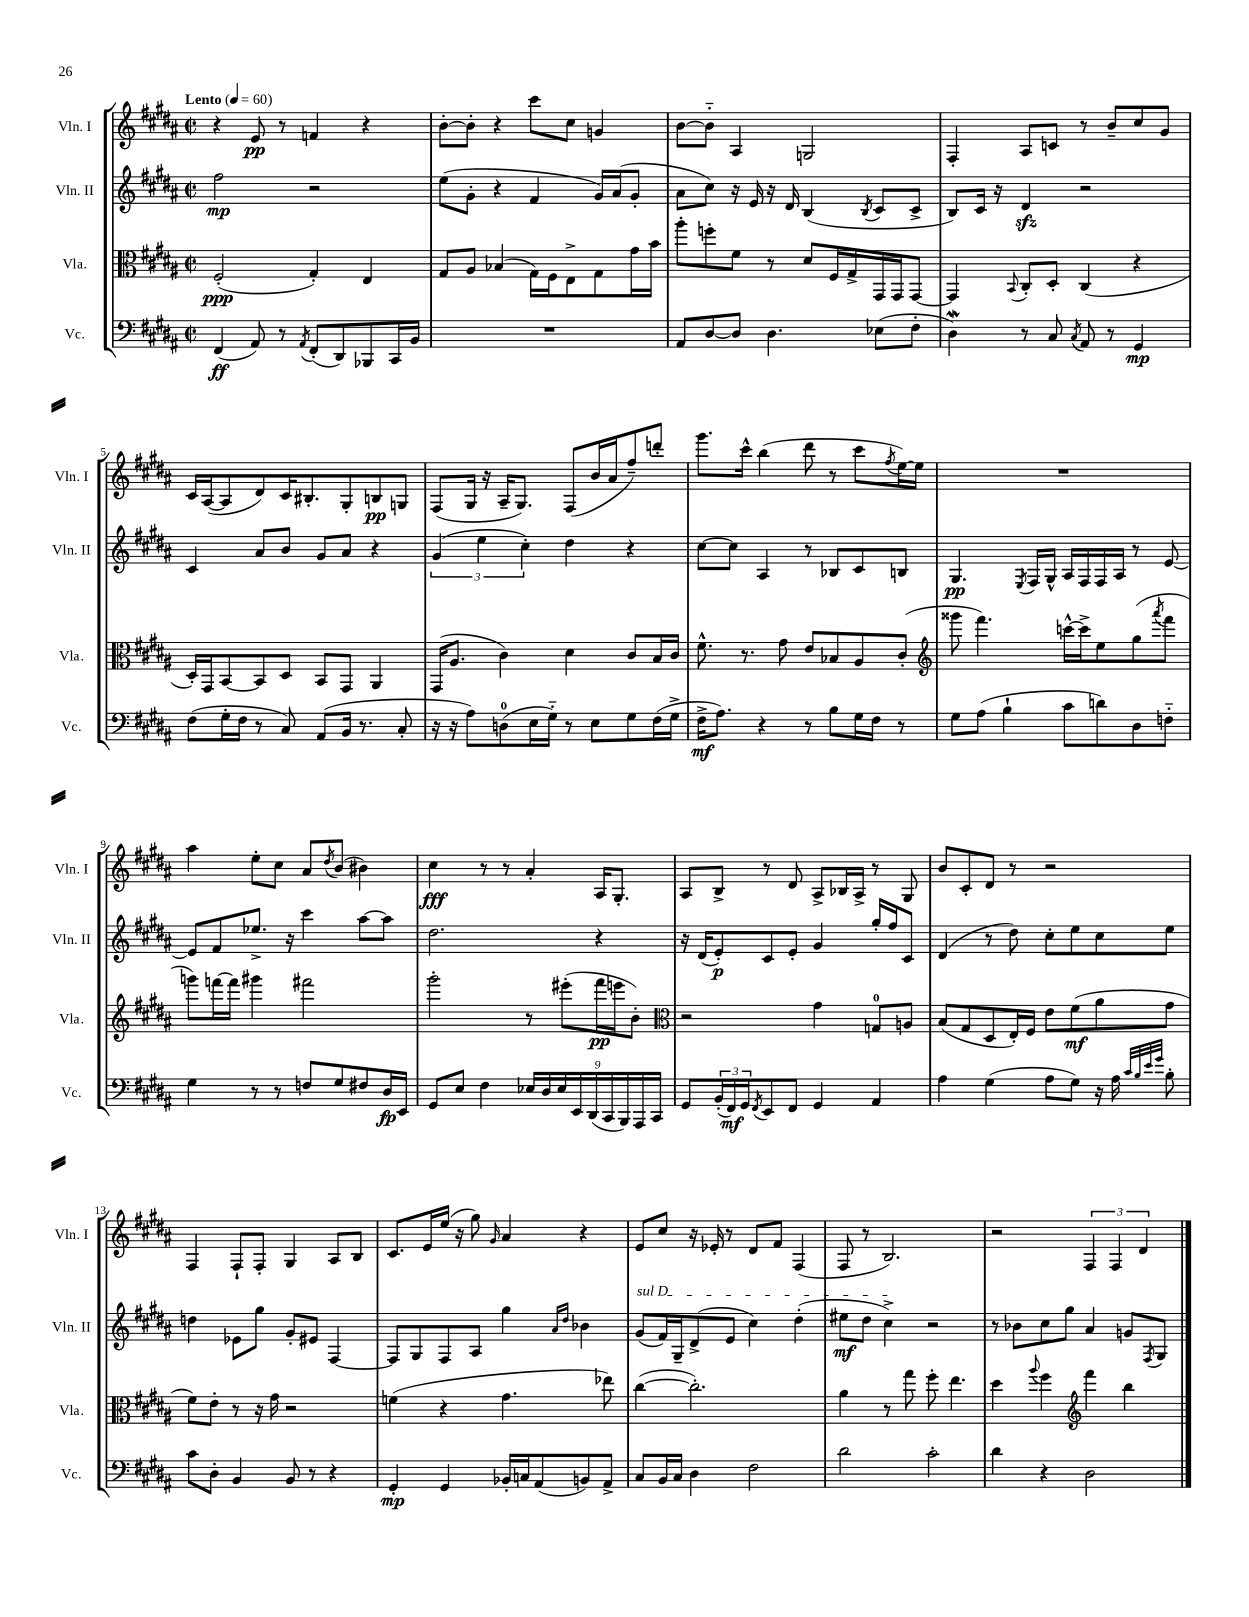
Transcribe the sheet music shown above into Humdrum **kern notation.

**kern	**dynam	**kern	**dynam	**kern	**dynam	**kern	**dynam
*part4	*part4	*part3	*part3	*part2	*part2	*part1	*part1
*staff4	*staff4	*staff3	*staff3	*staff2	*staff2	*staff1	*staff1
*I"Vc.	*	*I"Vla.	*	*I"Vln. II	*	*I"Vln. I	*
*I'Vc.	*	*I'Vla.	*	*I'Vln. II	*	*I'Vln. I	*
*clefF4	*	*clefC3	*	*clefG2	*	*clefG2	*
*k[f#c#g#d#a#]	*	*k[f#c#g#d#a#]	*	*k[f#c#g#d#a#]	*	*k[f#c#g#d#a#]	*
*M2/2	*	*M2/2	*	*M2/2	*	*M2/2	*
*met(c|)	*	*met(c|)	*	*met(c|)	*	*met(c|)	*
*MM60	*	*MM60	*	*MM60	*	*MM60	*
=1	=1	=1	=1	=1	=1	=1	=1
!	!	!	!	!	!	!LO:TX:a:B:t=Lento	!
(4FF#/	ff	(2F#'/	ppp	2ff#\	mp	4r	.
8AA#/)	.	.	.	.	.	8e/	pp
8r	.	.	.	.	.	8r	.
8qAA#/	.	.	.	.	.	.	.
(8FF#'/L	.	4G#'/)	.	2r	.	4fn/	.
8DD#/)	.	.	.	.	.	.	.
8BBB-X/	.	4E/	.	.	.	4r	.
16CC#/L	.	.	.	.	.	.	.
16BB/JJ	.	.	.	.	.	.	.
=2	=2	=2	=2	=2	=2	=2	=2
1r	.	8G#/L	.	(8ee\L	.	[8b'\L	.
.	.	8A#/J	.	8g#'\J	.	8b'\J]	.
.	.	(4B-X/	.	4r	.	4r	.
.	.	16G#\LL)	.	4f#/	.	8ccc#\L	.
.	.	16F#\J	.	.	.	.	.
.	.	8E^\	.	.	.	8cc#\J	.
.	.	8G#\	.	16g#/LL)	.	4gn/	.
.	.	.	.	(16a#/J	.	.	.
.	.	16g#\L	.	8g#'/J	.	.	.
.	.	16b\JJ	.	.	.	.	.
=3	=3	=3	=3	=3	=3	=3	=3
8AA#/L	.	8aa#'\L	.	8a#\L	.	[8b\L	.
[8D#/	.	8ffn'\	.	8cc#\J)	.	8b\J]	.
8D#/J]	.	8f#\J	.	16r	.	4A#/	.
.	.	.	.	16e/	.	.	.
4.D#\	.	8r	.	16r	.	.	.
.	.	.	.	16d#/	.	.	.
.	.	8d#/L	.	(4B/	.	2Gn/	.
.	.	16F#/L	.	.	.	.	.
.	.	16G#^/	.	.	.	.	.
.	.	.	.	8qB/	.	.	.
(8E-X\L	.	16GG#/	.	8c#/L	.	.	.
.	.	16GG#/J	.	.	.	.	.
8F#'\J	.	[8GG#/J	.	8c#^/J	.	.	.
=4	=4	=4	=4	=4	=4	=4	=4
4D#W\)	.	4GG#/]	.	8B/L)	.	4F#'/	.
.	.	.	.	16c#/Jk	.	.	.
.	.	.	.	16r	.	.	.
.	.	8qqBB/	.	.	.	.	.
8r	.	8C#'/L	.	4d#zz/	.	8A#/L	.
8C#/	.	8D#'/J	.	.	.	8cn/J	.
8qC#/	.	.	.	.	.	.	.
8AA#/	.	(4C#/	.	2r	.	8r	.
8r	.	.	.	.	.	8b~/L	.
4GG#/	mp	4r	.	.	.	8cc#/	.
.	.	.	.	.	.	8g#/J	.
!!LO:LB:g=z
=5	=5	=5	=5	=5	=5	=5	=5
(8F#\L	.	16D#'/LL)	.	4c#/	.	16c#/LL	.
.	.	16GG#/J	.	.	.	([16A#/J	.
16G#'\L	.	[8BB/	.	.	.	8A#/]	.
16F#\JJ	.	.	.	.	.	.	.
8r	.	8BB/]	.	8a#/L	.	8d#/)	.
8C#/)	.	8D#/J	.	8b/J	.	16c#/K	.
.	.	.	.	.	.	8.B#X'/	.
(8AA#/L	.	8BB/L	.	8g#/L	.	.	.
16BB/Jk	.	8GG#/J	.	8a#/J	.	8G#'/	.
8.r	.	.	.	.	.	.	.
.	.	4AA#/	.	4r	.	8Bn/	pp
8C#'/	.	.	.	.	.	8Gn/J	.
=6	=6	=6	=6	=6	=6	=6	=6
16r	.	(16GG#/KL	.	(6g#/	.	(8F#/L	.
16r	.	8.A#/J	.	.	.	.	.
8A#\L)	.	.	.	.	.	16G#/Jk	.
.	.	.	.	6ee\	.	.	.
.	.	.	.	.	.	16r	.
(8Dn\	.	4c#\)	.	.	.	16A#~/KL	.
.	.	.	.	.	.	8.G#/J)	.
.	.	.	.	6cc#'\)	.	.	.
16E\L	.	.	.	.	.	.	.
16G#\JJ)	.	.	.	.	.	.	.
8r	.	4d#\	.	4dd#\	.	(8F#/L	.
8E\L	.	.	.	.	.	16b/L	.
.	.	.	.	.	.	16a#/J	.
8G#\	.	8c#/L	.	4r	.	8ff#~/)	.
(16F#\L	.	16B/L	.	.	.	8dddn'/J	.
16G#^\JJ	.	16c#/JJ	.	.	.	.	.
=7	=7	=7	=7	=7	=7	=7	=7
16F#^\KL	mf	8.f#^^\	.	[8cc#\L	.	8.ggg#\L	.
8.A#\J)	.	.	.	.	.	.	.
.	.	.	.	8cc#\J]	.	.	.
.	.	8.r	.	.	.	16ccc#^^\Jk	.
4r	.	.	.	4A#/	.	(4bb\	.
.	.	8g#\	.	.	.	.	.
8r	.	8e/L	.	8r	.	8ddd#\	.
8B\L	.	8B-X/	.	8B-X/L	.	8r	.
16G#\L	.	8A#/	.	8c#/	.	8ccc#\L	.
16F#\JJ	.	.	.	.	.	.	.
.	.	.	.	.	.	8qff#/	.
8r	.	(8c#'/J	.	8Bn/J	.	[16ee\L)	.
.	.	.	.	.	.	16ee\JJ]	.
=8	=8	=8	=8	=8	=8	=8	=8
*	*	*clefG2	*	*	*	*	*
8G#\L	.	8ggg##X\	.	4.G#/	pp	1r	.
(8A#\J	.	4.fff#\)	.	.	.	.	.
4B`\	.	.	.	.	.	.	.
.	.	.	.	8qE/	.	.	.
.	.	.	.	16F#/LL	.	.	.
.	.	.	.	16G#^^/JJ	.	.	.
8c#\L	.	[16cccn^^\LL	.	16A#/LL	.	.	.
.	.	16ccc^\J]	.	16F#/	.	.	.
8dn\)	.	8ee\	.	16F#/	.	.	.
.	.	.	.	16A#/JJ	.	.	.
8D#\	.	(8gg#\	.	8r	.	.	.
.	.	8qaaa#/	.	.	.	.	.
8Fn\J	.	8fff#\J	.	[8e/	.	.	.
!!LO:LB:g=z
=9	=9	=9	=9	=9	=9	=9	=9
4G#\	.	8gggn\L)	.	8e/L]	.	4aa#\	.
.	.	[16fffn\L	.	8f#/	.	.	.
.	.	16fff\JJ]	.	.	.	.	.
8r	.	4ggg#X\	.	8.ee-X^/J	.	8ee'\L	.
8r	.	.	.	.	.	8cc#\J	.
.	.	.	.	16r	.	.	.
8Fn/L	.	2fff#X\	.	4ccc#\	.	8a#/L	.
.	.	.	.	.	.	8qdd#/	.
8G#/	.	.	.	.	.	(8b/J	.
8F#X/	.	.	.	[8aa#\L	.	4b#X\)	.
16D#/L	fp	.	.	8aa#\J]	.	.	.
16EE/JJ	.	.	.	.	.	.	.
=10	=10	=10	=10	=10	=10	=10	=10
8GG#/L	.	2ggg#'\	.	2.dd#\	.	4cc#\	fff
8E/J	.	.	.	.	.	.	.
4F#\	.	.	.	.	.	8r	.
.	.	.	.	.	.	8r	.
18E-X/LL	.	8r	.	.	.	4a#'/	.
18D#/	.	.	.	.	.	.	.
18E-/	.	.	.	.	.	.	.
.	.	(8eee#X'\L	.	.	.	.	.
18EE/	.	.	.	.	.	.	.
(18DD#/	.	.	.	.	.	.	.
.	.	16fff#\L	pp	4r	.	16A#/KL	.
18CC#/	.	.	.	.	.	.	.
.	.	16eeen\J	.	.	.	8.G#'/J	.
18BBB/)	.	.	.	.	.	.	.
.	.	8b'\J)	.	.	.	.	.
18AAA#/	.	.	.	.	.	.	.
18CC#/JJ	.	.	.	.	.	.	.
=11	=11	=11	=11	=11	=11	=11	=11
*	*	*clefC3	*	*	*	*	*
8GG#/L	.	2r	.	16r	.	8A#/L	.
.	.	.	.	(16d#/KL	.	.	.
(24BB'/L	.	.	.	8e'/)	p	8B^/J	.
24FF#/)	mf	.	.	.	.	.	.
24GG#/J	.	.	.	.	.	.	.
8qFF#/	.	.	.	.	.	.	.
8EE/	.	.	.	8c#/	.	8r	.
8FF#/J	.	.	.	8e'/J	.	8d#/	.
4GG#/	.	4g#\	.	4g#/	.	8A#^/L	.
.	.	.	.	.	.	16B-X/L	.
.	.	.	.	.	.	16A#^/JJ	.
4AA#/	.	8Gn/L	.	16gg#'/LL	.	8r	.
.	.	.	.	16ff#/J	.	.	.
.	.	8An/J	.	8c#/J	.	8G#/	.
=12	=12	=12	=12	=12	=12	=12	=12
4A#\	.	(8B/L	.	(4d#/	.	8b/L	.
.	.	8G#/	.	.	.	8c#'/	.
(4G#\	.	8D#/	.	8r	.	8d#/J	.
.	.	16E'/L)	.	8dd#\)	.	8r	.
.	.	16F#/JJ	.	.	.	.	.
8A#\L	.	8e\L	.	8cc#'\L	.	2r	.
8G#\J)	.	(8f#\	mf	8ee\	.	.	.
16r	.	8a#\	.	8cc#\	.	.	.
16A#\	.	.	.	.	.	.	.
32qqc#/LLL	.	.	.	.	.	.	.
32qqB/	.	.	.	.	.	.	.
32qqe/	.	.	.	.	.	.	.
32qqg#/JJJ	.	.	.	.	.	.	.
8B'\	.	8g#\J	.	8ee\J	.	.	.
!!LO:LB:g=z
=13	=13	=13	=13	=13	=13	=13	=13
8c#\L	.	8f#\L)	.	4ddn\	.	4F#/	.
8D#'\J	.	8e'\J	.	.	.	.	.
4BB/	.	8r	.	8e-X\L	.	8F#`/L	.
.	.	16r	.	8gg#\J	.	8F#'/J	.
.	.	16g#\	.	.	.	.	.
8BB/	.	2r	.	8g#'/L	.	4G#/	.
8r	.	.	.	8e#X/J	.	.	.
4r	.	.	.	[4F#/	.	8A#/L	.
.	.	.	.	.	.	8B/J	.
=14	=14	=14	=14	=14	=14	=14	=14
4GG#'/	mp	(4fn\	.	8F#/L]	.	8.c#/L	.
.	.	.	.	8G#/	.	.	.
.	.	.	.	.	.	16e/L	.
4GG#/	.	4r	.	8F#/	.	(16ee/JJ	.
.	.	.	.	.	.	16r	.
.	.	.	.	8A#/J	.	8gg#\)	.
.	.	.	.	.	.	16qqg#/	.
16BB-X'/LL	.	4.g#\	.	4gg#\	.	4a#/	.
16Cn/J	.	.	.	.	.	.	.
(8AA#/	.	.	.	.	.	.	.
.	.	.	.	16qqa#/LL	.	.	.
.	.	.	.	16qqdd#/JJ	.	.	.
8BBn/)	.	.	.	4b-X\	.	4r	.
8AA#^/J	.	8ee-X\)	.	.	.	.	.
=15	=15	=15	=15	=15	=15	=15	=15
!	!	!	!	!LO:TX:a:i:t=sul D	!	!	!
8C#/L	.	([4cc#\	.	(8g#/L	.	8e/L	.
16BB/L	.	.	.	16f#/L)	.	8cc#/J	.
16C#/JJ	.	.	.	16G#~/J	.	.	.
4D#\	.	2.cc#'\])	.	(8d#^/	.	16r	.
.	.	.	.	.	.	16e-X'/	.
.	.	.	.	8e/J	.	8r	.
2F#\	.	.	.	4cc#\)	.	8d#/L	.
.	.	.	.	.	.	8f#/J	.
.	.	.	.	(4dd#'\	.	(4F#/	.
=16	=16	=16	=16	=16	=16	=16	=16
2d#\	.	4a#\	.	8ee#X\L	mf	8F#/	.
.	.	.	.	8dd#\J	.	8r	.
.	.	8r	.	4cc#^\)	.	2.B/)	.
.	.	8gg#\	.	.	.	.	.
2c#'\	.	8ff#'\	.	2r	.	.	.
.	.	4.ee\	.	.	.	.	.
=17	=17	=17	=17	=17	=17	=17	=17
4d#\	.	4dd#\	.	8r	.	2r	.
.	.	.	.	8b-X\L	.	.	.
.	.	8qqaa#/	.	.	.	.	.
4r	.	4ff#\	.	8cc#\	.	.	.
.	.	.	.	8gg#\J	.	.	.
*	*	*clefG2	*	*	*	*	*
2D#\	.	4fff#\	.	4a#/	.	6F#/	.
.	.	.	.	.	.	6F#/	.
.	.	4bb\	.	8gn/L	.	.	.
.	.	.	.	.	.	6d#/	.
.	.	.	.	8qF#/	.	.	.
.	.	.	.	8G#/J	.	.	.
==	==	==	==	==	==	==	==
*-	*-	*-	*-	*-	*-	*-	*-
